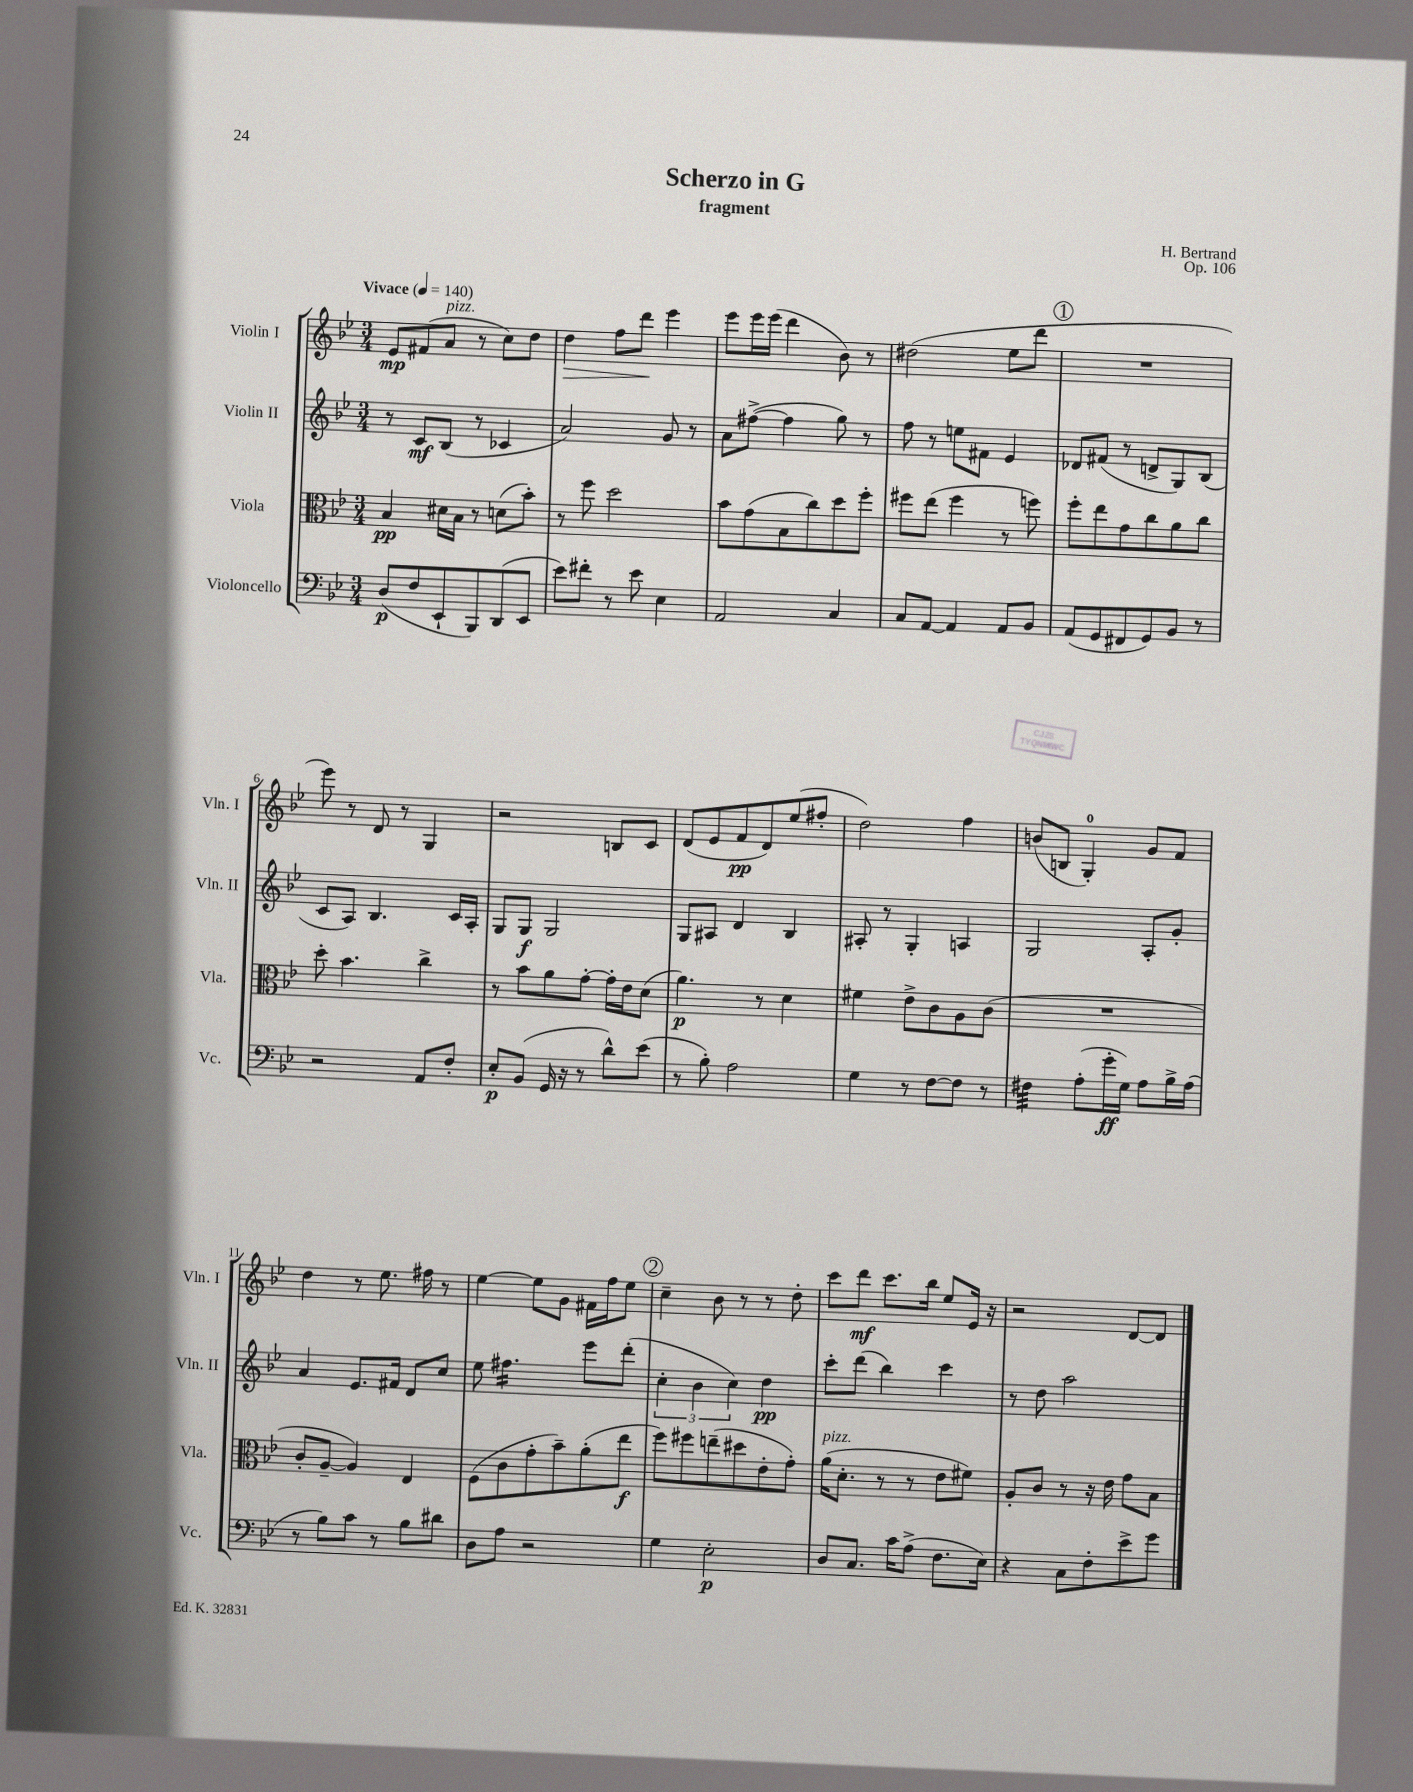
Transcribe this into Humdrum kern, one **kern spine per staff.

**kern	**kern	**kern	**kern
*staff4	*staff3	*staff2	*staff1
*clefF4	*clefC3	*clefG2	*clefG2
*k[b-e-]	*k[b-e-]	*k[b-e-]	*k[b-e-]
*M3/4	*M3/4	*M3/4	*M3/4
*MM140	*MM140	*MM140	*MM140
(8D	4B-	8r	8e-
8F	.	8c	(8f#
8EE-`	16d#	(8B-	8a
.	16B-	.	.
8BBB-)	8r	8r	8r
(8DD	(8d	4c-	8cc)
8EE-	8b-')	.	8dd
=	=	=	=
8e-)	8r	2a)	4dd
8f#'	8ff	.	.
8r	2dd	.	8ff
8e-	.	.	8ddd
4E-	.	8g	4eee-
.	.	8r	.
=	=	=	=
2AA	8b-	8a	8eee-
.	(8g	([8ff#^	16eee-
.	.	.	(16eee-
.	8B-	4ff#]	4ddd
.	8cc)	.	.
4C	8dd	8gg)	8b-)
.	8ff'	8r	8r
=	=	=	=
8C	8ff#	8ff	(2dd#
[8AA	(8ee-	8r	.
4AA]	4ff#	8ee	.
.	.	8f#	.
8AA	8r	4e-	8ee-
8BB-	8ff)	.	8ddd
=	=	=	=
(8AA	8ff'	8d-	2.r
8GG	8ee-	(8f#	.
8FF#	8g	8r	.
8GG)	8cc	8d^	.
8BB-	8a	8G)	.
8r	8cc	(8B-	.
=	=	=	=
2r	8dd'	8c	8eee-)
.	4.b-	8A)	8r
.	.	4.B-	8d
.	.	.	8r
8AA	4cc^	.	4G
8F'	.	16c	.
.	.	16A'	.
=	=	=	=
8E-'	8r	8G	2r
(8BB-	8b-	8G	.
16GG	8a	2G	.
16r	.	.	.
8r	[8g'	.	.
8d^^)	16g']	.	8B
.	16e-	.	.
(8e-	(8d	.	8c
=	=	=	=
8r	4.a)	8G	(8d
8B-')	.	8A#	8e-
2A	.	4d	8f
.	8r	.	8d)
.	4d	4B-	(8ee-
.	.	.	8ff#'
=	=	=	=
4G	4f#	8A#'	2dd)
.	.	8r	.
8r	8e-^	4G'	.
[8F	8c	.	.
8F]	8A	4A	4ff
8r	(8c	.	.
=	=	=	=
4F#	2.r	2G	(8b
.	.	.	8B
(8A'	.	.	4G')
16g'	.	.	.
16G)	.	.	.
8A	.	8A'	8g
16B-^	.	8g'	8f
(16A	.	.	.
=	=	=	=
8r	8c'	4a	4dd
8B-)	[8A~	.	.
8c	4A])	8.e-	8r
8r	.	.	8.ee-
.	.	16f#	.
8B-	4E-	8d	.
.	.	.	16ff#
8d#	.	8cc	8r
=	=	=	=
8D	(8F	8ee-	[4ee-
8A	8c	4.ff#	.
2r	8g'	.	8ee-]
.	8b-~)	.	8g
.	(8a'	8eee-	16f#
.	.	.	16ff
.	8ee-	(8ddd'	8ee-
=	=	=	=
4G	8ff)	6cc'	4cc~
.	8ff#	.	.
.	.	6b-	.
2E-'	(8ee~	.	8b-
.	.	6cc)	.
.	8dd#	.	8r
.	8e-'	4dd	8r
.	8g')	.	8dd'
=	=	=	=
8D	(16a	8ccc'	8ccc
.	8.d'	.	.
8.C	.	(8ddd	8ddd
.	8r	4bb-)	8.ccc
16c	.	.	.
(8A^	8r	.	.
.	.	.	16bb-
8.F	8e-	4ccc	8ee-
.	8f#)	.	16e-
16E-)	.	.	16r
=	=	=	=
4r	8A'	8r	2r
.	8c	8dd	.
8C	8r	2aa	.
8F'	16r	.	.
.	16e-	.	.
8e-^	8g	.	[8d
8g	8B-	.	8d]
==	==	==	==
*-	*-	*-	*-
